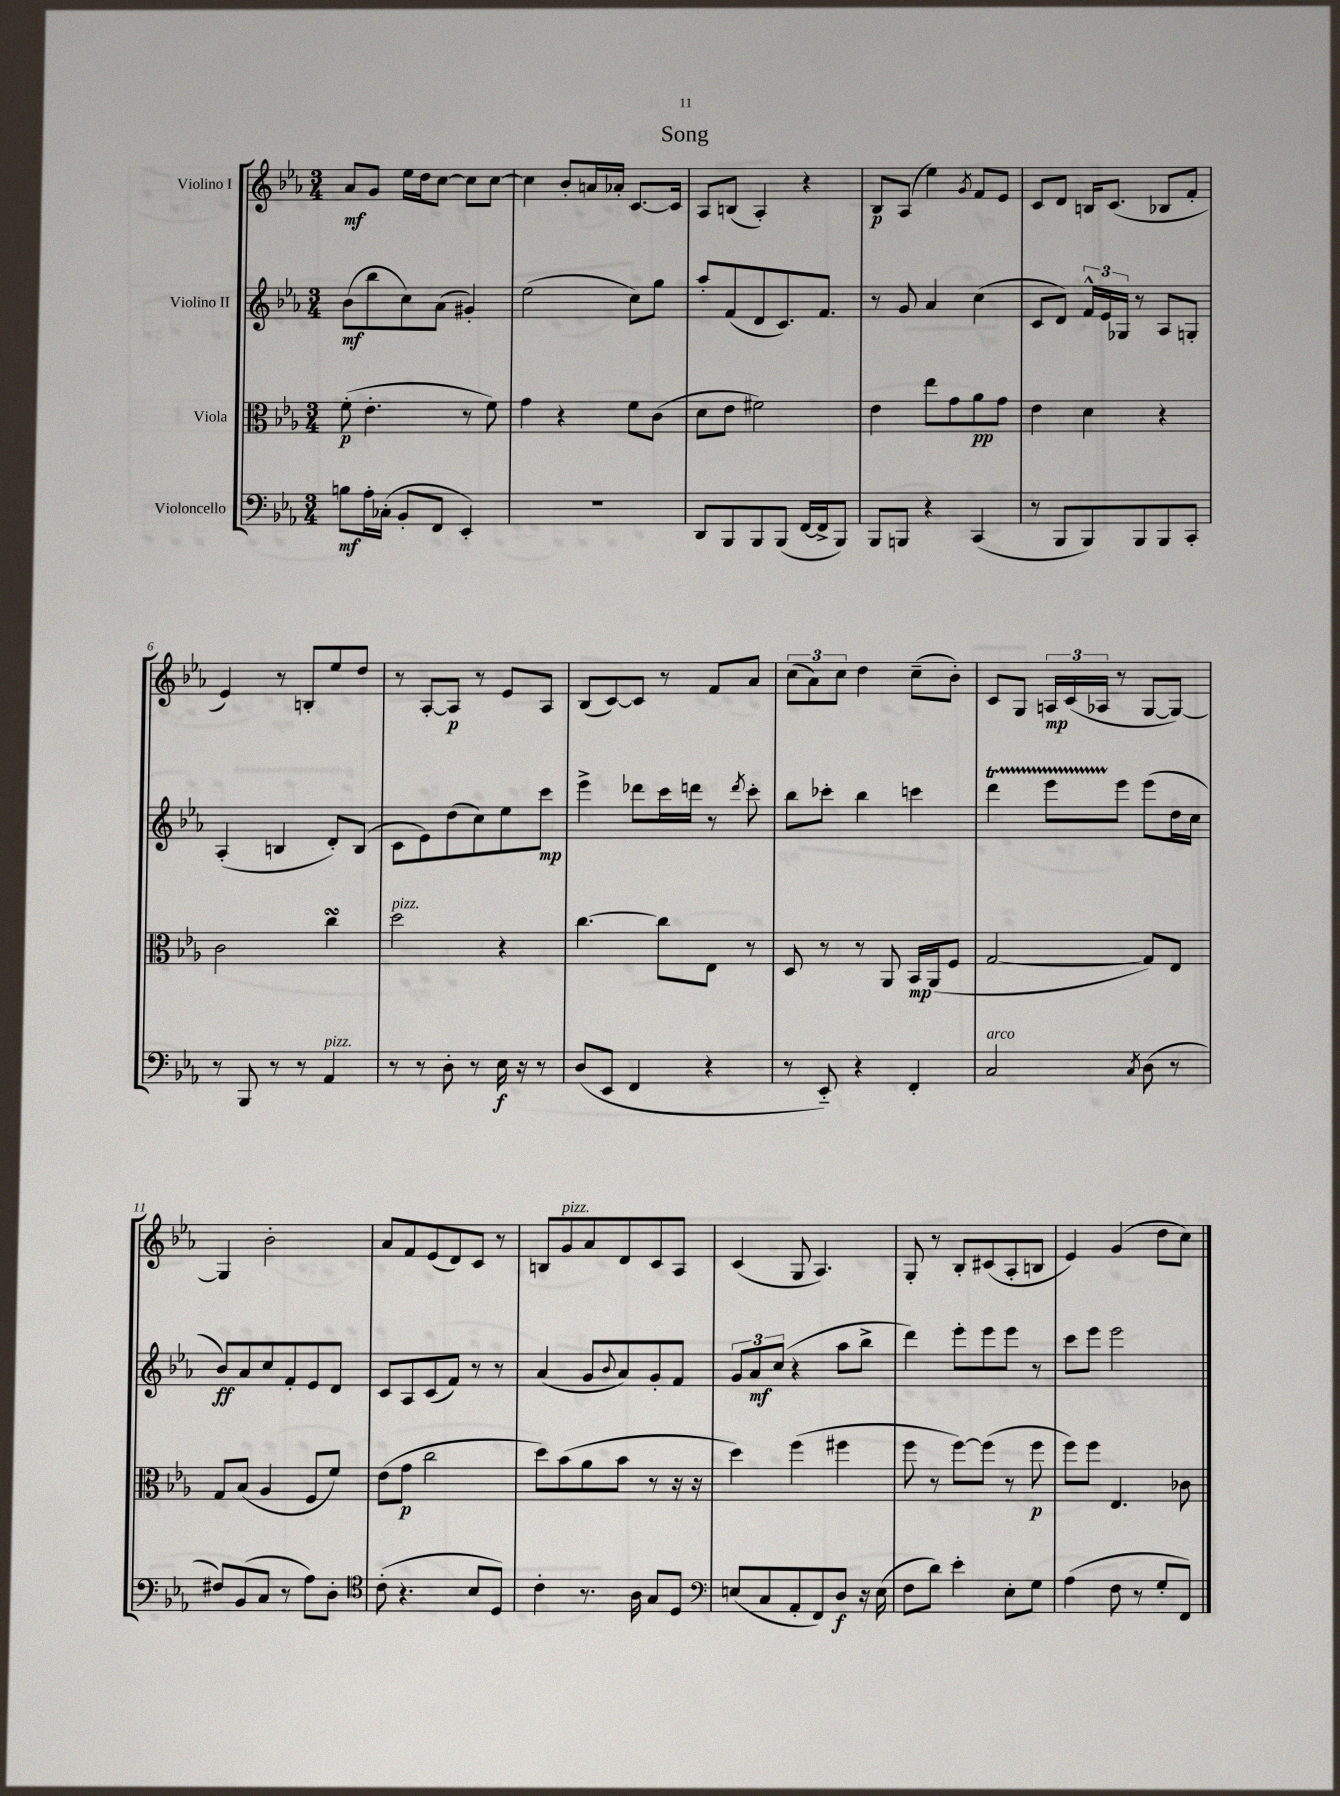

**kern	**kern	**kern	**kern
*staff4	*staff3	*staff2	*staff1
*clefF4	*clefC3	*clefG2	*clefG2
*k[b-e-a-]	*k[b-e-a-]	*k[b-e-a-]	*k[b-e-a-]
*M3/4	*M3/4	*M3/4	*M3/4
8B	(8f'	(8b-	8a-
16A-'	4.e-'	8bb-	8g
(16C-'	.	.	.
8BB-'	.	8cc)	16ee-
.	.	.	16dd
8FF	.	(8a-	[8cc
4EE-')	8r	4g#')	8cc]
.	8f)	.	[8cc
=	=	=	=
2.r	4g	(2ee-	4cc]
.	4r	.	8b-'
.	.	.	16a
.	.	.	16a-'
.	8f	8cc)	[8.c
.	(8c	8gg	.
.	.	.	16c]
=	=	=	=
8DD	8d	8aa-'	8A-
8BBB-	8e-	(8f	(8B
8BBB-	2f#)	8d	4A-')
(8BBB-	.	8.c)	.
[16FF	.	.	4r
16FF^]	.	8.f	.
8BBB-)	.	.	.
=	=	=	=
8BBB-	4e-	8r	8B-
8BBB	.	8g	(8A-
4r	8ee-	4a-	4ee-)
.	8g	.	.
.	.	.	8qg
(4CC	8a-	(4cc	8f
.	8g	.	8e-
=	=	=	=
8r	4e-	8c	8c
8BBB-	.	8d)	8d
8BBB-)	4d	24f^^	16B
.	.	24e-	.
.	.	.	(8.c
.	.	24G-	.
8BBB-	.	8r	.
8BBB-	4r	8A-	8B-
8CC'	.	8G'	8f'
=	=	=	=
8r	2c	(4A-'	4e-)
8BBB-	.	.	.
8r	.	4B	8r
8r	.	.	8B'
4AA-	4cc	8d')	8ee-
.	.	(8B	8dd
=	=	=	=
8r	2dd	8c	8r
8r	.	8e-)	[8A-'
8D'	.	(8dd	8A-]
8r	.	8cc)	8r
16E-	4r	8ee-	8e-
16r	.	.	.
8r	.	8ccc	8A-
=	=	=	=
(8D	[4.cc	4eee-^	(8B-
8EE-	.	.	[8c)
4FF	.	8ddd-	8c]
.	8cc]	16ccc	8r
.	.	16ddd	.
4r	8E-	8r	8f
.	.	8qddd	.
.	8r	8ccc'	8a-
=	=	=	=
8r	8D	8bb-	(12cc
.	.	.	12a-)
8EE-'~)	8r	8ccc-'	.
.	.	.	12cc
4r	8r	4bb-	4dd
.	8AA-	.	.
4FF'	16BB-	4ccc	(8cc~
.	(16AA-	.	.
.	8F	.	8b-')
=	=	=	=
2C	[2G	4ddd	8c
.	.	.	8G
.	.	8eee-	24A
.	.	.	(24c
.	.	.	24A-
.	.	8eee-	8r
8qC	.	.	.
(8D	8G])	(8eee-	[8G
8r	8E-	16dd	8G_)
.	.	16cc	.
=	=	=	=
8F#)	8G	8b-)	4G]
(8BB-	(8B-	8a-	.
8C	4A-	8cc	2b-'
8r	.	8f'	.
8A-)	8F	8e-	.
8D'	8f)	8d	.
=	=	=	=
*clefC4	*	*	*
(8c'	(8e-	8c	8a-
4.r	8g	8A-	8f
.	2cc	(8c	(8e-
.	.	8f)	8d)
8B-	.	8r	8c
8D)	.	8r	8r
=	=	=	=
4c'	8dd)	(4a-	8B
.	(8b-	.	8g
8.r	8a-	8g	8a-
.	.	8qqb-	.
.	8b-	8a-)	8d
16A-	.	.	.
8G	8r	8g'	8c
8D	16r	8f	8A-
.	16r	.	.
=	=	=	=
*clefF4	*	*	*
(8E	4dd)	12g	(4c
.	.	12a-	.
8C	.	.	.
.	.	(12cc	.
8AA-'	(4ff	4r	8G
8FF)	.	.	4.A-)
8D	4ff#	8aa-	.
16r	.	8bb-^	.
(16E	.	.	.
=	=	=	=
8F	8ff	4ddd)	8G'
8d)	8r	.	8r
4e-'	[8ff)	8eee-'	8B-'
.	(8ff]	8eee-	(8c#
8E-'	8r	8eee-	8A-'
8G	8ff	8r	8B
=	=	=	=
(4A-	8ff)	8ccc	4e-)
.	8ff	8eee-	.
8F	4.E-	2eee-	(4g
8r	.	.	.
8G'	.	.	8dd
8FF)	8c-	.	8cc)
==	==	==	==
*-	*-	*-	*-
